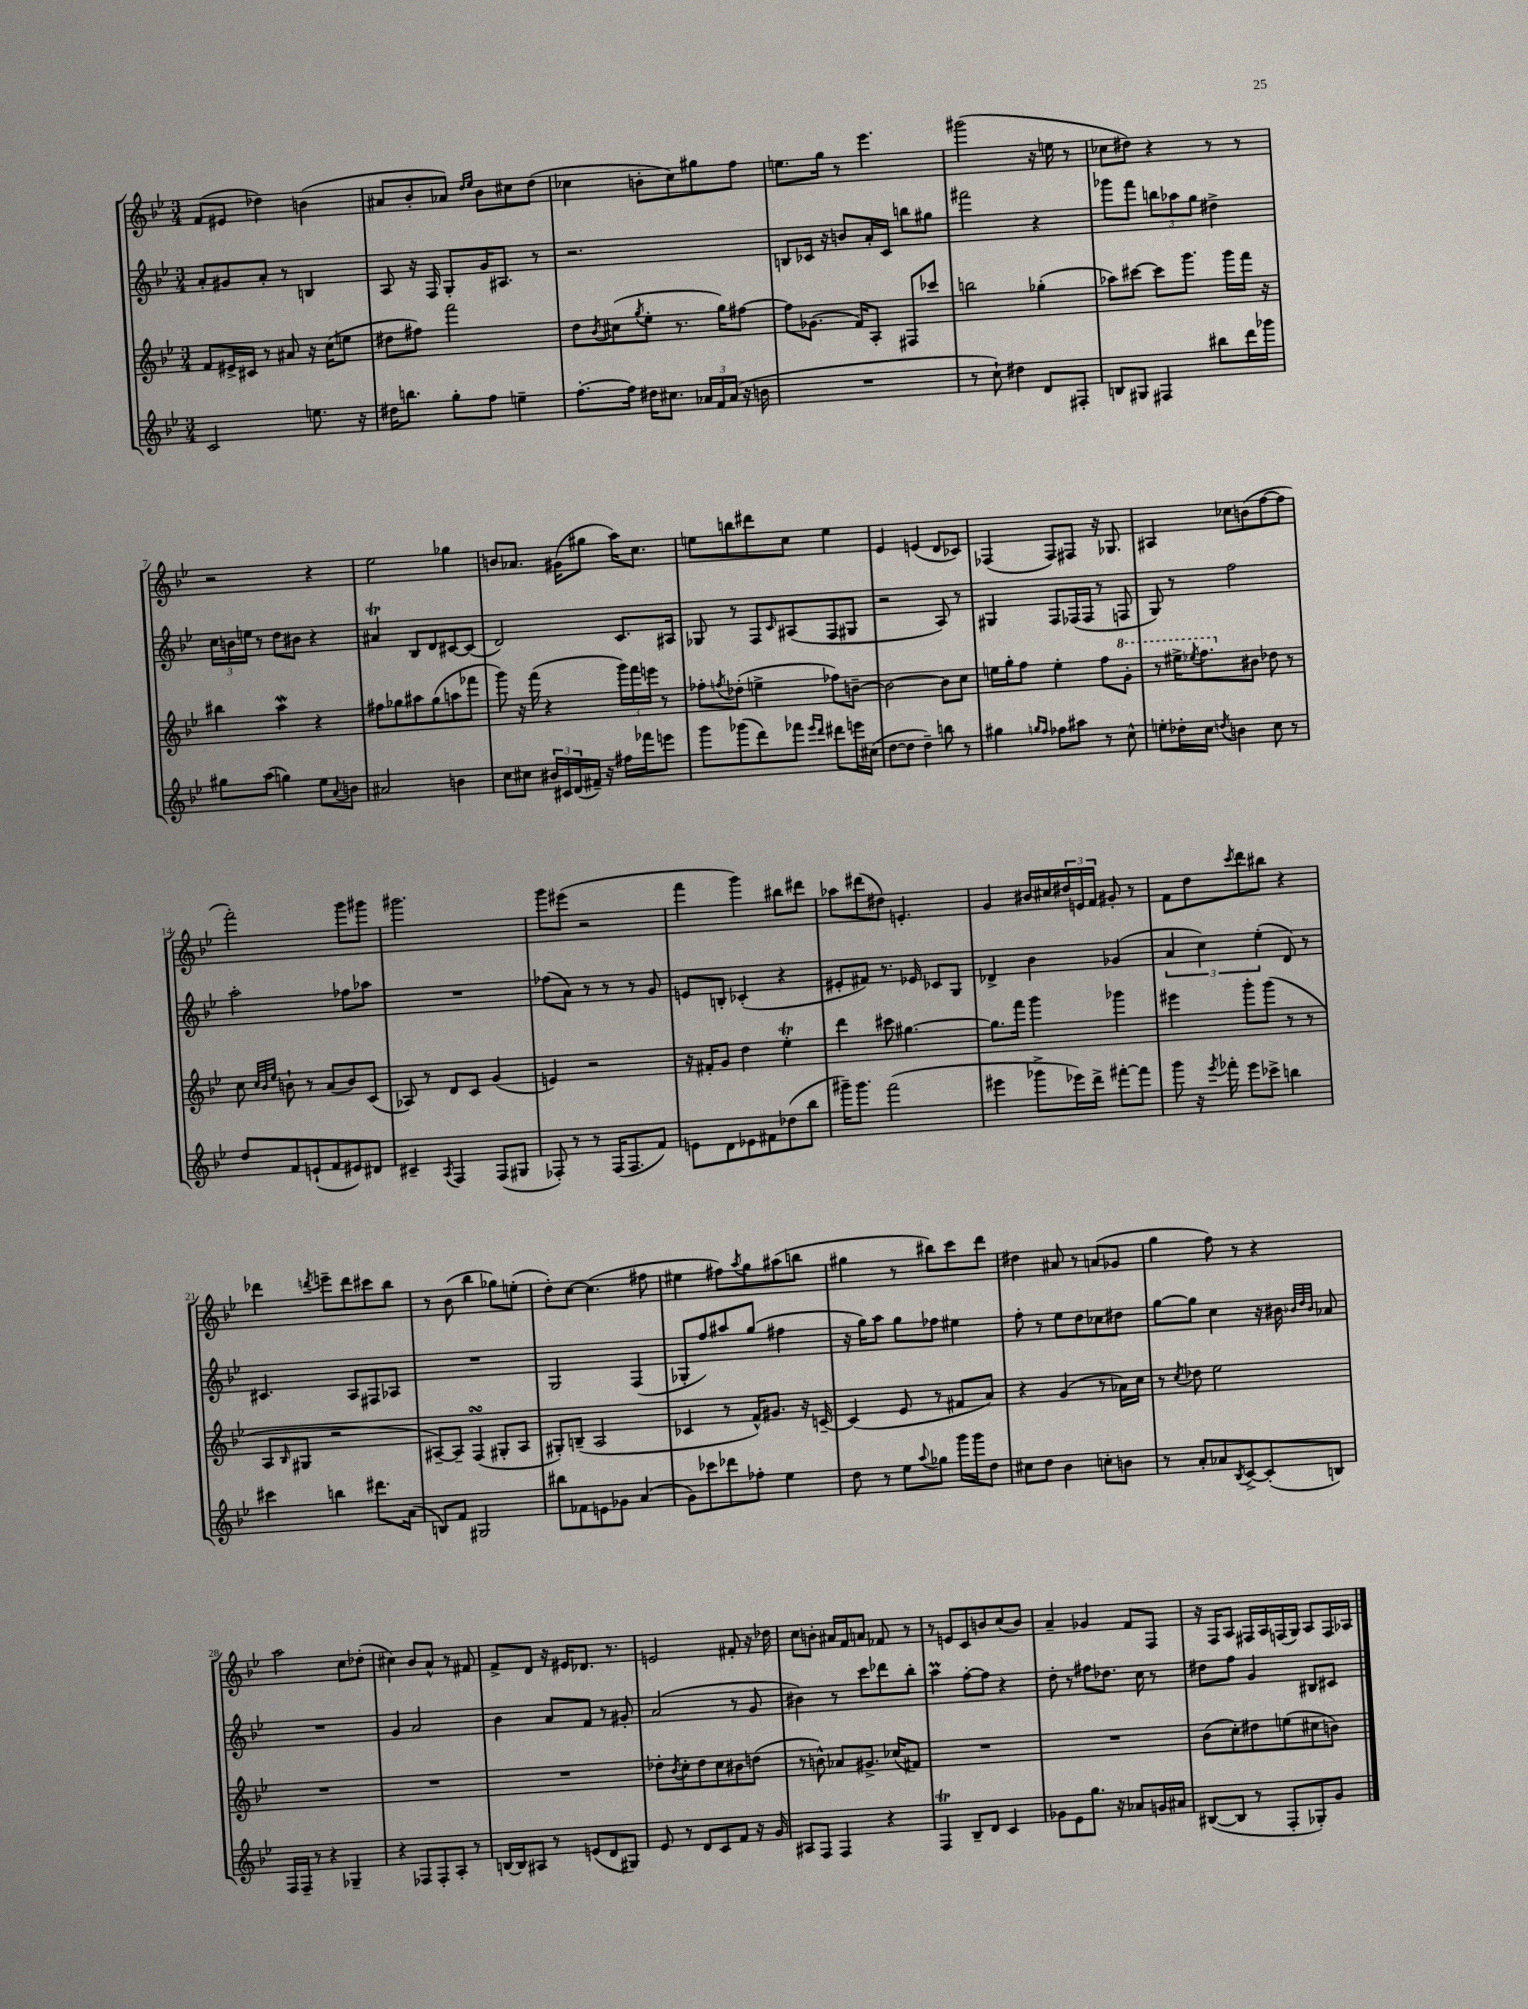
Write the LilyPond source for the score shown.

<<
\new StaffGroup <<
\new Staff = "s0" {
    \clef treble \key bes \major \numericTimeSignature \time 3/4
    f'8( eis'8 des''4) b'4( |
    ais'8 bes'8-. aes'8) \grace { d''16 ees''16 } bes'8 cis''8 d''8( |
    ces''4 b'8-. ces''8) gis''8 f''8 |
    e''8. g''16 r8 ees'''4. |
    gis'''2( r16 e''16 r8 |
    ces''8 dis''8) r4 r8 r8 |
    r2 r4 |
    ees''2 ges''4 |
    b'8 aes'8. gis'16( gis''8 a''16) c''8. |
    e''8 b''8 dis'''8 c''8 e''4 |
    ees'4 e'4( d'8 ces'8) |
    fes4( fes8) fis8 r16 ges8. |
    ais4 ces''8 b'8( f''8~ f''8 |
    f'''2-.) g'''8 gis'''8 |
    gis'''2. |
    g'''8 eis'''8( r2 |
    f'''4 g'''4) bis''8 dis'''8 |
    aes''8 dis'''8( dis''8) e'4.-. |
    g'4 bis'16 cis''16 \tuplet 3/2 { dis''16 e'16 f'16 } gis'8-. r8 |
    f'8 d''8 \acciaccatura { c'''8 } d'''8 bis''8 r4 |
    des'''4 \acciaccatura { d'''8 } e'''8-- d'''8 cis'''8 bes''8 |
    r8 bes'8( bes''4 ges''8) e''8-.( |
    d''8-.) c''8~ c''4.( fis''8 |
    eis''4 fis''8) \acciaccatura { a''8 } g''8 ais''8( b''8 |
    gis''4 r8 bis''8) c'''8 d'''8 |
    dis''4 ais'8 r8 a'8( ges'8 |
    g''4 f''8) r8 r4 |
    a''2 c''8 des''8-.( |
    cis''4) bes'8 a'8-^ r8 fis'8 |
    f'8-> d'8 r16 eis'16 des'8. r8. |
    e'2 fis'8-. r16 des''16 |
    c''8 b'8-. ais'16 f'16 a'8 fes'8 r8 |
    r8 e'8 c'8 b'8 c''8( b'8) |
    a'4-- ges'4 f'8 f8 |
    r16 f16 a8 fis16 a16 f16( g16) a8 f16 aes16 \bar "|." |
}
\new Staff = "s1" {
    \clef treble \key bes \major \numericTimeSignature \time 3/4
    a'8-. gis'8 a'8-. r8 b4 |
    a8 r16 f16 g8-. g'16 ais8. r8 |
    r2. |
    b8 ces'16 r16 b'8 a'16-. ces'16 b''8 gis''8 |
    fis'''2 r4 |
    ges'''8 f'''8 \tuplet 3/2 { b''8 aes''8 g''8 } dis''4-> |
    \tuplet 3/2 { c''16 b'16 e''16 } r8 d''8 bis'8 r4 |
    ais'4\trill bes8 d'8 cis'8~ cis'8( |
    d'2) c'8. ais16 |
    ges8 r8 f8 \grace { c'16 } ais8( f8 gis8 |
    r2 a8) r8 |
    gis4 f8 fes16( fes16 r8 f8 |
    g8) r8 f''2 |
    a''2-. fes''8 aes''8 |
    R2. |
    fes''8( a'8) r8 r8 r8 g'8 |
    e'8 b8-. ces'4-.( r4 |
    eis'8-. fis'8) r8. ees'16 ces'8 g8 |
    des'4-> bes'4 ges'4( |
    \tuplet 3/2 { a'4 c''4) ees''4-.( } d'8) r8 |
    cis'4. a8 fis8 aes8 |
    R2. |
    g2 f4( |
    ges8-. f''8) ais''8 g''8( fis''4 |
    r16 g''16) a''8 g''8 fes''8 eis''4 |
    f''8-. r8 ees''8 d''8 ces''8 dis''8 |
    g''8~ g''8 c''4 r16 bis'16 \grace { bes'32 d''32 bes'32 } aes'8 |
    R2. |
    g'4 a'2 |
    bes'4 a'8 f'8 r8 gis'8-. |
    a'2( r8 g'8 |
    bis'4) r8 c'''8 des'''8 bes''8-. |
    a''4\prall f''8~-. f''8 r4 |
    d''8-. r8 fis''8 des''8. c''16 r8 |
    dis''8 f''8 g'4 bis8 cis'8 \bar "|." |
}
\new Staff = "s2" {
    \clef treble \key bes \major \numericTimeSignature \time 3/4
    f'8 eis'16-> cis'16 r8 ais'8 r16 c''16( e''8 |
    dis''8 fis''8) f'''2 |
    d''8 \acciaccatura { bes'8 } cis''8( \acciaccatura { g''8 } ees''8-. r8. g''16) fis''8~ |
    fis''8 ges'8.( f'16) a8-. fis8 ces'''8 |
    b''2 ges''4-.( |
    aes''8) cis'''8~ cis'''8 g'''8. g'''16 f'''16 r16 |
    bis''4 a''4\mordent r4 |
    fis''8 ges''8 ais''8 ges''8( a''8 fes'''8 |
    g'''8) r16 f'''16( r4 \tuplet 3/2 { g'''16) f'''16 e'''16 } r8 |
    fes''8-. \acciaccatura { f''8 } des''8-.( e''4-> fes''8) b'8~-- |
    b'2~ b'8 c''8 |
    e''16 g''16-. f''8 e''4-. f''8 \ottava #1 g''8-. |
    r8 eis'''16-> \acciaccatura { ees'''8 } f'''8. \ottava #0 bis'8 des''8 r8 |
    c''8 \grace { c''32 bes'32 ees''32 } b'8-! r8 a'8( b'8) c'8( |
    aes8) r8 d'8 c'8 g'4( |
    e'4) r2 |
    r16 fis'16-. g'8 d''4 ees''4-.\trill |
    d'''4 cis'''8 gis''4.~ |
    gis''8. f'''16 g'''4 ges'''4 |
    eis'''4 g'''8-. g'''8( r8 r8 |
    a8 \grace { bes16 } gis8 r2 |
    ais8~--) ais8-- f4\turn( gis8-. ais8 |
    gis8-.) b8--( a2 |
    ces'4 r8 f'16-^) gis'8. r16 c'16~-- |
    c'4( ees'8 r8 fis'8 a'8) |
    r4 g'4( r8 aes'16) c''16 |
    r8 \acciaccatura { c''8 } des''8 ees''2 |
    R2. |
    R2. |
    R2. |
    des''8-. \acciaccatura { bes'8 } c''8-. des''8 c''8 bis'8 d''8( |
    r8 b'8-^) aes'8 gis'8.-> ces''16( fis'8) |
    R2. |
    R2. |
    bes'8( c''8-.) dis''8 e''8( cis''8 b'8) \bar "|." |
}
\new Staff = "s3" {
    \clef treble \key bes \major \numericTimeSignature \time 3/4
    c'2 e''8. r16 |
    dis''16 b''8. g''8-. f''8 e''4-- |
    f''8.~-. f''16 dis''16 cis''8. \tuplet 3/2 { aes'16 f'16 aes'16( } r16 b'16 |
    R2. |
    r8 c''8-!) dis''4 d'8 fis8-. |
    b8 gis8 fis4 bis''8 d'''16 ges'''16 |
    gis''8 a''8( g''4) ees''8 \appoggiatura { a'8 } b'8 |
    ais'2 b'4 |
    c''8 cis''8 \tuplet 3/2 { bis'16 cis'16 d'16( } fis'16--) r16 fis''16 fes'''16 e'''8 |
    g'''8 ges'''8( d'''8) fes'''8 \grace { ees'''16 d'''16 } dis'''8 e'''16 cis''16( |
    d''8~ d''8 d''4--) b''8 r8 |
    gis''4 \grace { g''16 f''16 } fes''8 ais''8 r8 c''8-^ |
    e''8-. des''16-. c''16 \acciaccatura { d''8 } b'4 c''8 r8 |
    d''8 f'8 e'8-!( f'8 eis'8) dis'8 |
    cis'4-- \acciaccatura { a8 } f4 f8( gis8 |
    fes8-.) r8 r8 fes16( fes8. f'8) |
    e'8 d'8 ees'8 fis'8 des''8( bes''8 |
    gis'''16--) gis'''8. f'''2( |
    eis'''4 ges'''8-> ees'''16) d'''16-> fis'''8~-. fis'''8 |
    g'''8 r16 \acciaccatura { ees'''8 } fes'''16-. ees'''8 ces'''8-> b''4 |
    cis'''4 b''4 dis'''8. a'16( |
    b8) f'8 gis2 |
    bis''8 fes'8 e'8 ges'8 a'4( |
    g'8) ces'''8 des'''8 fes''8-. ees''4 |
    d''8 r8 ees''8 \appoggiatura { a''8 } ges''8 g'''16 g'''16 d''8 |
    cis''8 d''8 bes'4 c''8-. b'8 |
    r8 a'8-. aes'8 \acciaccatura { bes8 } c'8~-> c'8-.( b8) |
    f16 f16-- r8 r4 ges4-- |
    r4 fes8 fes8-. a8-. r8 |
    b16~ b16 ais8 r8 e'8( d'8 gis8) |
    ees'8 r8 d'8 c'8 f'8 r16 g'16 |
    ais8 f8 f4 r4 |
    f4\trill bes8-- d'8 c'4 |
    ges'8 ees'8 g''8. r16 aes'8 g'16 ais'16 |
    bis8~( bis8 r8 f8-. ges8-.) g'8 \bar "|." |
}
>>
>>
